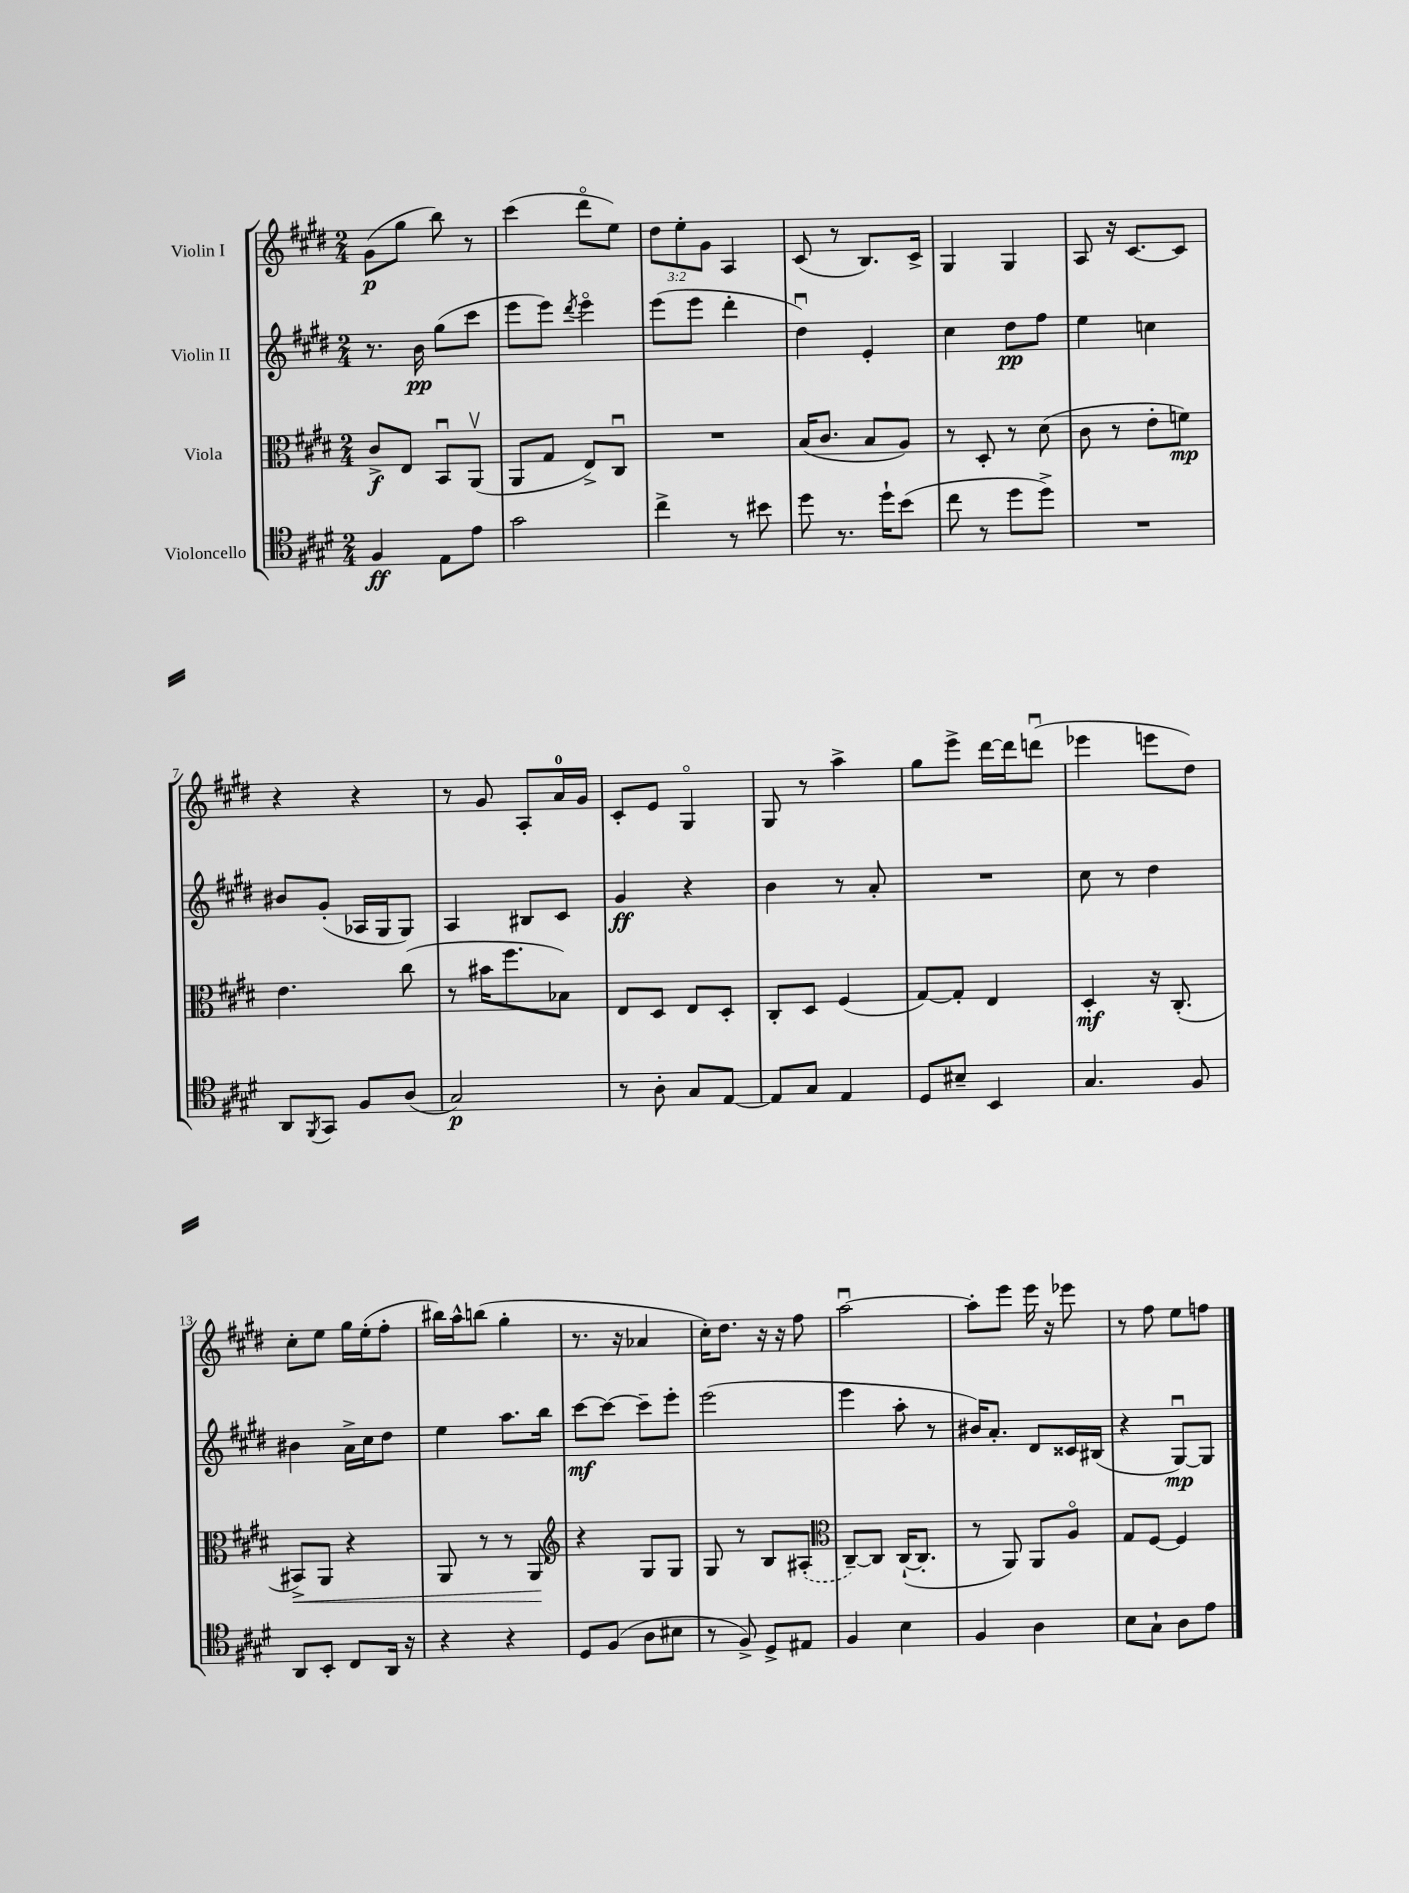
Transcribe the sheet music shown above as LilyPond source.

<<
\new StaffGroup <<
\new Staff = "s0" \with { instrumentName = "Violin I" } {
    \clef treble \key e \major \numericTimeSignature \time 2/4 \override Staff.TupletNumber.text = #tuplet-number::calc-fraction-text
    gis'8\p( gis''8 b''8) r8 |
    cis'''4( dis'''8\flageolet e''8) |
    \tuplet 3/2 { dis''8 e''8-. gis'8 } a4 |
    cis'8( r8 b8.) cis'16-> |
    gis4 gis4 |
    a8 r16 cis'8.~ cis'8 |
    r4 r4 |
    r8 gis'8 a8-. a'16-0 gis'16 |
    cis'8-. e'8 gis4\flageolet |
    gis8 r8 a''4-> |
    gis''8 e'''8-> dis'''16~ dis'''16 d'''8\downbow( |
    ees'''4 e'''8 dis''8) |
    cis''8-. e''8 gis''16 e''16-.( fis''8-. |
    bis''16) a''16-^ b''8( gis''4-. |
    r8. r16 aes'4 |
    cis''16-.) dis''8. r16 r16 fis''8 |
    a''2~\downbow |
    a''8-. e'''8 e'''16 r16 ees'''8 |
    r8 fis''8 e''8 f''8 \bar "|." |
}
\new Staff = "s1" \with { instrumentName = "Violin II" } {
    \clef treble \key e \major \numericTimeSignature \time 2/4
    r8. b'16\pp gis''8( cis'''8 |
    e'''8 e'''8) \acciaccatura { dis'''8 } e'''4\flageolet |
    e'''8( e'''8 dis'''4-. |
    dis''4\downbow) e'4-. |
    cis''4 dis''8\pp fis''8 |
    e''4 c''4 |
    bis'8 gis'8-.( aes16 gis16 gis8) |
    a4 bis8 cis'8 |
    gis'4\ff r4 |
    b'4 r8 a'8-. |
    R2 |
    cis''8 r8 dis''4 |
    bis'4 a'16-> cis''16 dis''8 |
    e''4 a''8. b''16 |
    cis'''8~\mf cis'''8~ cis'''8-- e'''8-. |
    e'''2( |
    e'''4 a''8-. r8 |
    bis'16) a'8.-. dis'8 cisis'16 bis16( |
    r4 gis8~\downbow\mp) gis8 \bar "|." |
}
\new Staff = "s2" \with { instrumentName = "Viola" } {
    \clef alto \key e \major \numericTimeSignature \time 2/4
    cis'8->\f e8 b,8\downbow a,8\upbow( |
    a,8 gis8 e8->) cis8\downbow |
    R2 |
    b16( cis'8. b8 a8) |
    r8 dis8-. r8 dis'8( |
    cis'8 r8 e'8-. f'8\mp) |
    e'4. cis''8( |
    r8 bis'16 fis''8. bes8) |
    e8 dis8 e8 dis8-. |
    cis8-. dis8 fis4( |
    gis8~) gis8-. e4 |
    dis4-.\mf r16 cis8.-.( |
    bis,8->\<) a,8 r4 |
    a,8 r8 r8 a,8\! |
    \clef treble r4 gis8 gis8 |
    gis8 r8 b8 \once \slurDashed ais8-.( |
    \clef alto cis8~--) cis8 cis16~-!( cis8.-. |
    r8 a,8) a,8 a8\flageolet |
    gis8 fis8~ fis4 \bar "|." |
}
\new Staff = "s3" \with { instrumentName = "Violoncello" } {
    \clef tenor \key e \major \numericTimeSignature \time 2/4
    fis4\ff e8 e'8 |
    gis'2 |
    cis''4-> r8 bis'8 |
    dis''8 r8. dis''16-! b'8( |
    cis''8 r8 dis''8 dis''8->) |
    R2 |
    a,8 \acciaccatura { fis,8 } gis,8 fis8 a8( |
    gis2\p) |
    r8 a8-. gis8 e8~ |
    e8 gis8 e4 |
    dis8 bis8-- b,4 |
    gis4. fis8 |
    a,8 b,8-. cis8 a,16 r16 |
    r4 r4 |
    dis8 fis8( a8 bis8 |
    r8 fis8->) dis8-> eis8 |
    fis4 b4 |
    fis4 a4 |
    b8 gis8-! a8 e'8 \bar "|." |
}
>>
>>
